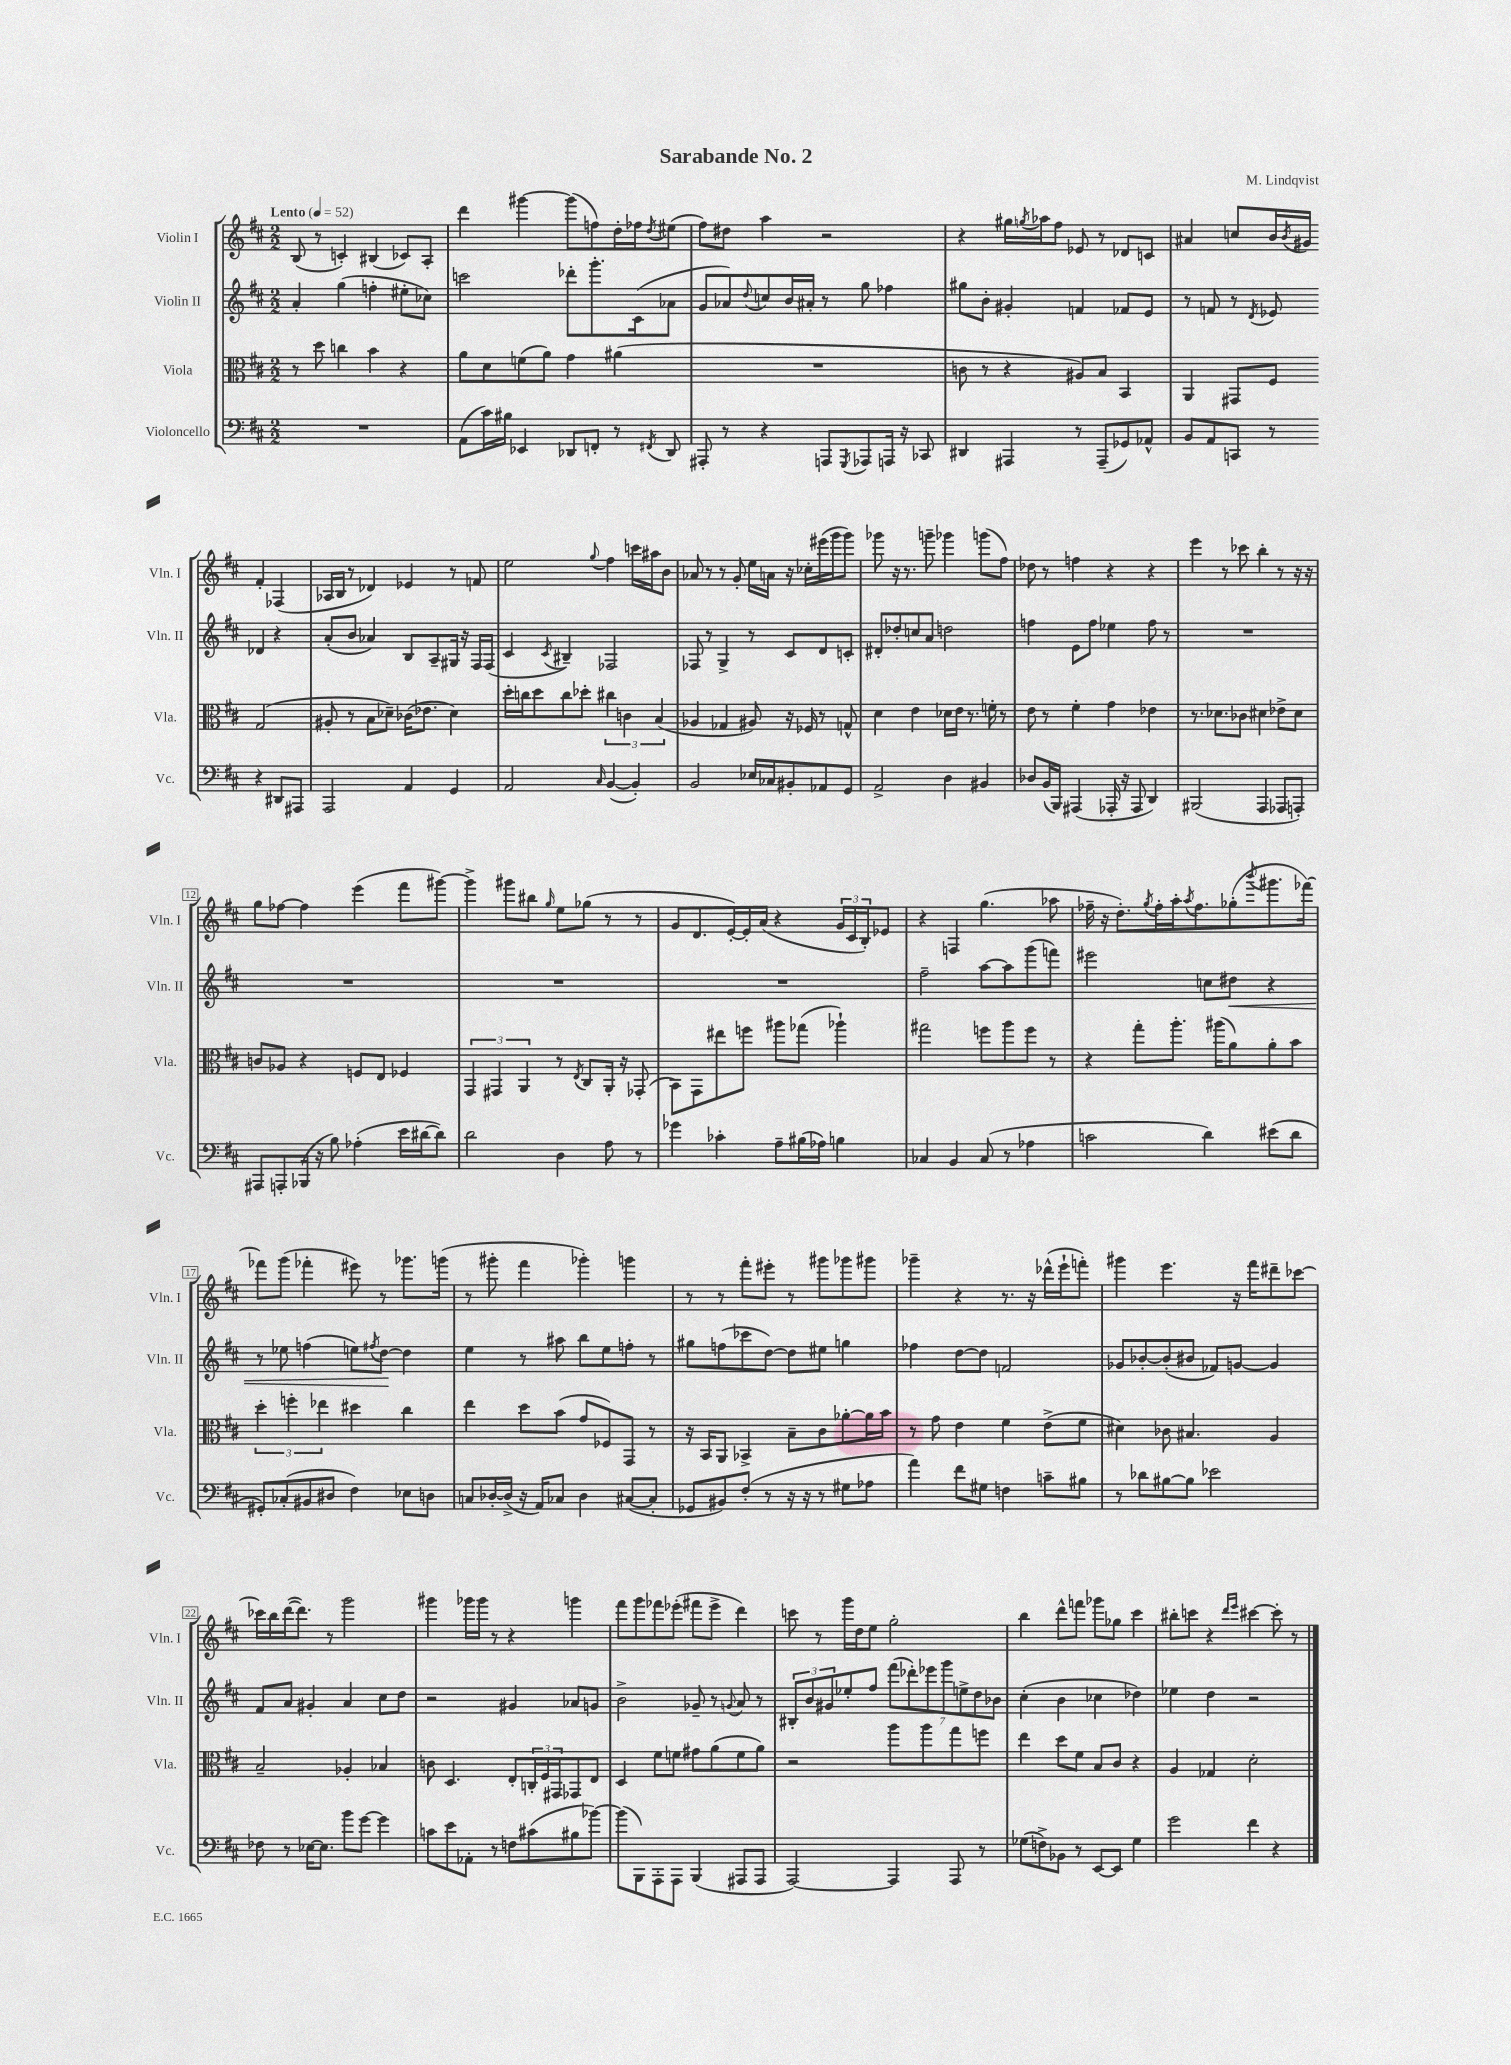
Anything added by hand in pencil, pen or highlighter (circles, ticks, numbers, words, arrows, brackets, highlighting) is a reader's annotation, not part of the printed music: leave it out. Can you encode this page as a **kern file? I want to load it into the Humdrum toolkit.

**kern	**kern	**kern	**kern
*staff4	*staff3	*staff2	*staff1
*clefF4	*clefC3	*clefG2	*clefG2
*k[f#c#]	*k[f#c#]	*k[f#c#]	*k[f#c#]
*M2/2	*M2/2	*M2/2	*M2/2
*MM52	*MM52	*MM52	*MM52
1r	8r	4a'	(8B
.	8dd	.	8r
.	4cc	(4gg	4c')
.	4b	4ff'	(4B#
.	4r	8ee#'	8c-)
.	.	8cc-)	8A'
=	=	=	=
(8AA	8a	2ccc	4ddd
16c#)	8d	.	.
16B#	.	.	.
4EE-	(8f	.	[4ggg#
.	8a)	.	.
8DD-	4g	8ddd-'	(8ggg#]
8FF'	.	8.ggg'	8ff)
8r	(4a#	.	16dd'
.	.	(16c#	16ff-
8qFF#	.	.	8qdd
8DD-	.	8a-	(8ee#
=	=	=	=
8AAA#'	1r	8g	8ff#)
8r	.	8a-)	8dd#
.	.	8qqdd	.
4r	.	8cc	4aa
.	.	16b	.
.	.	16a#'	.
8AAA	.	8r	2r
8qGGG	.	.	.
8AAA-	.	8gg	.
16AAA	.	4ff-	.
16r	.	.	.
8CC-	.	.	.
=	=	=	=
4DD#	8c	8gg#	4r
.	8r	8b'	.
4AAA#	4r	4g#'	16gg#
.	.	.	8qgg
.	.	.	16aa-
.	.	.	8ff#
8r	8A#)	4f	8e-
(8AAA#~	8B	.	8r
8GG-)	4BB	8f-	8d-
8AA-^^	.	8e	8c
=	=	=	=
8BB	4AA	8r	4a#
8AA	.	8f	.
8CC	8GG#	8r	8cc
.	.	8qd	.
8r	8F#	8e-	16b
.	.	.	8qb
.	.	.	16g#
4r	(2G	4d-	4f#'
8DD#	.	4r	(4F-
8AAA#	.	.	.
=	=	=	=
2AAA	8A#'	(8a'	16A-
.	.	.	16B
.	8r	8b	8r
.	8B	4a-)	4d-)
.	8d-~)	.	.
4AA	(16c-	8B	4e-
.	8.e-	.	.
.	.	8A~	.
4GG	4d-)	16G#	8r
.	.	16r	.
.	.	16F#	8f
.	.	(16F#	.
=	=	=	=
2AA	16dd'	4c#	2ee
.	16cc	.	.
.	8dd	.	.
.	.	8qc#	.
.	8cc	4B#~)	.
.	8dd-'	.	.
16qqC#	.	.	8qqgg
([4BB	6cc#	2F-	4ff#
.	6c	.	.
4BB'])	.	.	16ccc
.	.	.	16aa#
.	(6B	.	.
.	.	.	8b
=	=	=	=
2BB	4A-	8F-	8a-
.	.	8r	8r
.	4G-	4G^	8r
.	.	.	8g'
16E-	8A#)	8r	16ee
16C-	.	.	16a
8BB#'	16r	8c#	16r
.	16F-	.	16cc-'
8AA-	8r	8d	(16eee#
.	.	.	16ggg
8GG	8G^^	8c'	8ggg)
=	=	=	=
2AA^	4d	8d#'	8ggg-
.	.	8dd-'	16r
.	.	.	8.r
.	4e	8cc	.
.	.	8a	8ggg~
4D	16d-	2dd	4ggg-
.	16e	.	.
.	8.r	.	.
4BB#	.	.	(8ggg
.	16f'	.	.
.	8r	.	8ff#)
=	=	=	=
8D-	8e	4ff	8dd-
(16BB	8r	.	8r
16BBB)	.	.	.
(4AAA#	4f#'	8e	4ff
.	.	8ff	.
16AAA-'	4g	4ee-	4r
16r	.	.	.
8AAA-	.	.	.
4DD)	4e-	8ff	4r
.	.	8r	.
=	=	=	=
(2BBB#	8.r	1r	4eee
.	8.d-	.	.
.	.	.	8r
.	8c-	.	8ccc-
4AAA	4d#	.	4bb'
8AAA-	8e-^	.	8r
8AAA')	8d#	.	16r
.	.	.	16r
=	=	=	=
8AAA#	8c	1r	8gg
8AAA'	8A-	.	[8ff-
(16BBB-	4r	.	4ff-]
16r	.	.	.
8B)	.	.	.
(4A-'	8F	.	(4eee
.	8E	.	.
16e	4F-	.	8fff#
[16d#	.	.	.
8d#])	.	.	[8ggg#)
=	=	=	=
2d	6GG	1r	4ggg#^]
.	6GG#	.	.
.	.	.	8ggg#
.	6AA	.	.
.	.	.	8bb#
.	.	.	16qqgg
4D	8r	.	8ee
.	8qE	.	.
.	8C#	.	(8gg-
8A	16AA'	.	8r
.	16r	.	.
8r	(8GG-'	.	8r
=	=	=	=
4g-	8BB)	1r	8g
.	8GG	.	8.d
4c-'	8ee#	.	.
.	.	.	[16e')
.	8ff	.	16e']
.	.	.	(16a
8A~	8aa#	.	4r
(16B#	(8gg-	.	.
16A-)	.	.	.
4B	4aa-`)	.	24g
.	.	.	24c#
.	.	.	24B')
.	.	.	8e-
=	=	=	=
4C-	2gg#	2ff#~	4r
4BB	.	.	4F
(8C-	8ff	[8aa	(4.gg
8r	8aa	8aa]	.
4A-	8ff	(8ggg	.
.	8r	8fff)	8aa-
=	=	=	=
2c	4r	2eee#	16ff-~
.	.	.	16r
.	.	.	8.dd')
.	8gg'	.	.
.	.	.	8qgg
.	.	.	16ff-'
.	8.aa'	.	16aa'
.	.	.	8qaa
.	.	.	8.ff-
4d)	.	8cc	.
.	(16aa#	.	.
.	8a)	8dd#	(8gg-'
.	.	.	8qbbb
(8e#	8a'	4r	8.ggg#
8d	8b	.	.
.	.	.	[16fff-)
=	=	=	=
8GG#')	6dd'	8r	8fff-]
(8C-'	.	8ee-	(8ggg
.	6ff'	.	.
8BB#	.	(4ff	4fff-'
.	6ee-	.	.
8D#	.	.	.
4F#)	4dd#	8ee)	8eee#)
.	.	8qff#	.
.	.	[8dd	8r
8E-	4cc#	4dd]	8.ggg-
8D	.	.	.
.	.	.	(16ggg
=	=	=	=
8C	4ee	4ee	8r
[16D-'	.	.	8ggg#'
(16D-^]	.	.	.
16r	8dd	8r	4fff#
16AA)	.	.	.
8C-	(8b	8aa#	.
4D-	8g	8bb	4ggg-')
.	8F-)	8ee	.
([8C#	8GG	8ff'	4ggg
8C#']	8r	8r	.
=	=	=	=
8GG-	16r	8gg#	8r
.	16BB	.	.
8BB#)	8AA	(8ff	8r
(8F#'	4BB-^	8ccc-	8fff#'
8r	.	[8dd)	8eee#'
16r	8B~	8dd]	8r
16r	.	.	.
8r	8c#	8ee#	8ggg#
8G#	[8a-'	4gg	8ggg-
8A-	16a-]	.	8ggg#
.	16b	.	.
=	=	=	=
4a)	8r	4ff-	4ggg-~
.	8g	.	.
8f#	4e	[8dd	4r
8G#	.	8dd]	.
4F	4f#	2f	8.r
.	.	.	16r
8c~	(8e^	.	(16ddd-^^
.	.	.	16eee`
8B#	8f#	.	8fff')
=	=	=	=
8r	4d#)	8g-	4ggg#
8d-	.	[8b-'	.
[8B#	8c-	(8b-']	4.eee
8B#]	4.B#	8b#	.
2e-	.	8f-)	.
.	.	[8g	16r
.	.	.	16fff#
.	4A	4g]	8ddd#~
.	.	.	[8ccc-
=	=	=	=
8F-	2B~	8f#	16ccc-]
.	.	.	16bb
8r	.	8a	([16ddd
.	.	.	8.ddd])
[16E-	.	4g#'	.
8.E-]	.	.	.
.	.	.	8r
8b	4A-'	4a	2ggg
[8g	.	.	.
4g]	4B-	8cc#	.
.	.	8dd	.
=	=	=	=
8c	8c	2r	4ggg#
8e	4.D	.	.
8AA-'	.	.	16ggg-
.	.	.	16ggg-
8r	.	.	8r
8F	8E'	4g#	4r
(8c#	24C'	.	.
.	24F#	.	.
.	24GG#	.	.
8B#	8GG-	8a-	4ggg
[8b-)	8E	8g	.
=	=	=	=
(8b-]	4D	2b^	8fff#
8BBB)	.	.	8ggg
8AAA'	8f#	.	8fff-
8AAA	8f	.	(8eee-'
(4BBB	8g#	8g-~	8fff#
.	(8a	8r	8eee-^
.	.	8qqg	.
8AAA#	8f	8a	4ddd)
8AAA#	8a)	8r	.
=	=	=	=
[2AAA)	2r	12B#'	8ccc
.	.	12b	.
.	.	.	8r
.	.	12g#	.
.	.	8ee-'	16ggg
.	.	.	16dd
.	.	8ff#	8ee
4AAA]	8aa	(14fff#	2gg'
.	.	14ddd-')	.
.	8aa	.	.
.	.	14eee-	.
.	.	14ggg	.
8AAA	8gg	.	.
.	.	14ee^	.
.	.	14dd	.
8r	8ff	.	.
.	.	14b-	.
=	=	=	=
(8G-	4ee	(4cc#'	4bb
8F^)	.	.	.
8BB-	8dd	4b	8ddd^^
8r	8f#	.	8fff
[8EE	8B	4cc-	8ggg-
8EE]	8c#	.	8gg-
4G-	4r	4dd-)	4ccc#
=	=	=	=
2g	4A	4ee-	8bb#'
.	.	.	8ccc
.	4G-	4dd	4r
.	.	.	16qqddd
.	.	.	16qqeee
4f#	2d'	2r	[4ccc#
4r	.	.	8ccc#']
.	.	.	8r
==	==	==	==
*-	*-	*-	*-
